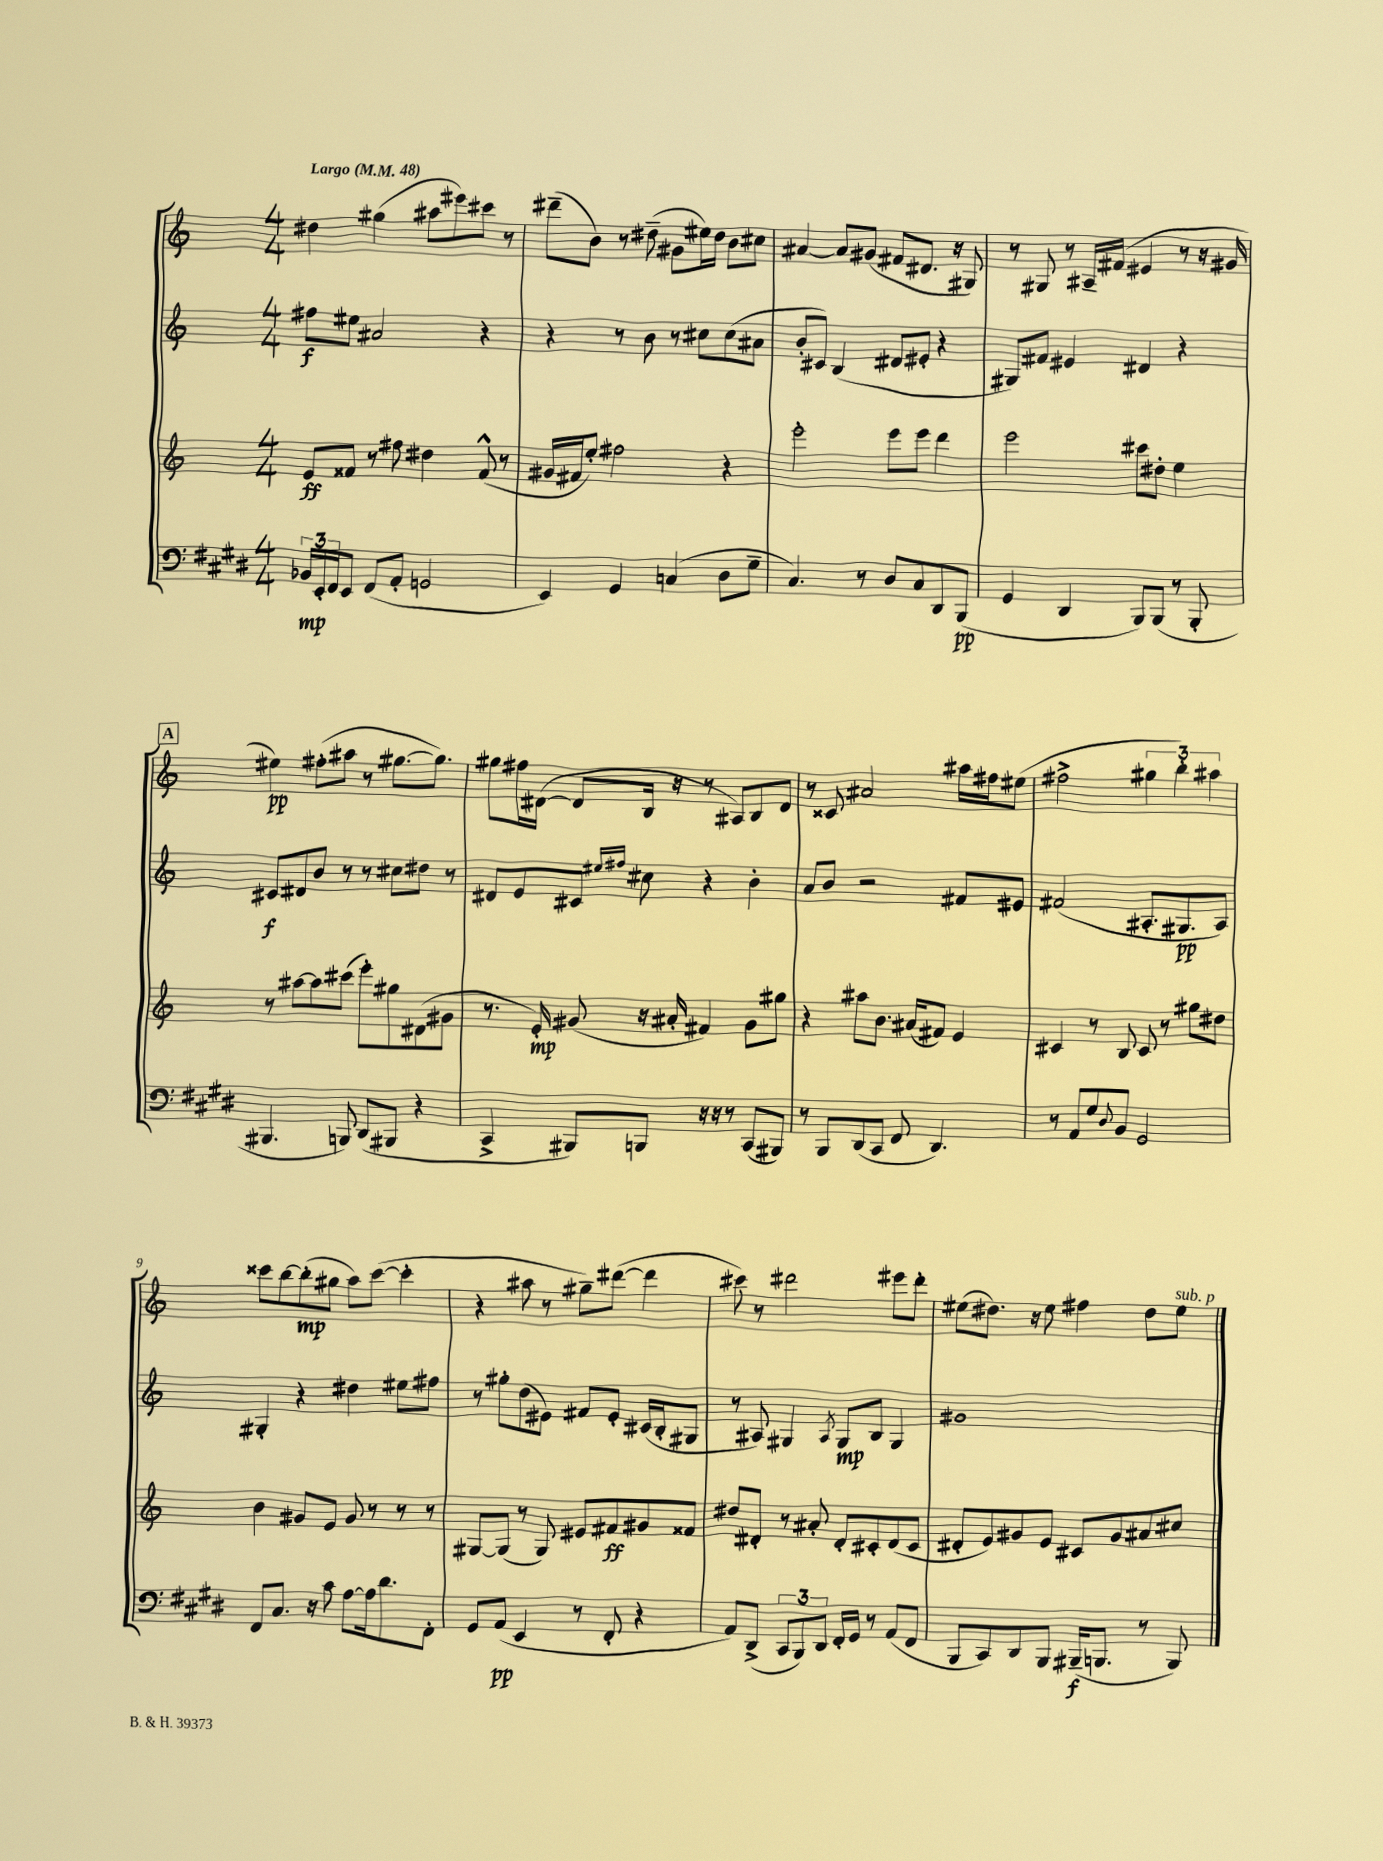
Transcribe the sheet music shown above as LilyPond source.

<<
\new StaffGroup <<
\new Staff = "s0" {
    \clef treble \key c \major \numericTimeSignature \time 4/4 \tempo "Largo" 4 = 48
    dis''4 gis''4( ais''8 eis'''8) cis'''8 r8 |
    dis'''8--( b'8) r8 dis''8--( gis'8 eis''16) dis''16 b'8 cis''8 |
    ais'4~ ais'8 gis'8( fis'8 dis'8. r16 gis8) |
    r8 gis8 r8 ais16-- fis'16( eis'4 r8 r16 gis'16 |
    \mark \markup { \box "A" } eis''4\pp) fis''8-.( ais''8 r8 gis''8.~ gis''8.) |
    gis''8 fis''16 dis'16~( dis'8 b16 r16 r8 ais8) b8 dis'8 |
    r8 cisis'8 ais'2 ais''16 fis''16 eis''8( |
    fis''2-> \tuplet 3/2 { gis''4 b''4-.) ais''4 } |
    cisis'''8 b''8~ b''8-.\mp( gis''8 a''8) cisis'''8~( cisis'''4-. |
    r4 ais''8 r8 gis''8--) dis'''8~( dis'''4 |
    cis'''8) r8 dis'''2 eis'''8 dis'''8-. |
    eis''8( dis''8.) r16 eis''8 fis''4 dis''8 eis''8^\markup { \italic "sub. p" } \bar "|." |
}
\new Staff = "s1" {
    \clef treble \key c \major \numericTimeSignature \time 4/4
    fis''8\f eis''8 ais'2 r4 |
    r4 r8 b'8 r8 cis''8 cis''8( ais'8 |
    b'8-. cis'8) b4( dis'8 eis'8-. r4 |
    gis8) fis'8 eis'4 dis'4 r4 |
    \mark \markup { \box "A" } cis'8\f dis'8 b'8 r8 r8 cis''8 dis''8 r8 |
    dis'8 e'8 cis'8 \grace { eis''16 fis''16 } cis''8 r4 b'4-. |
    a'8 b'8 r2 fis'8 eis'8 |
    fis'2( ais8.-. gis8.\pp ais8) |
    gis4-. r4 dis''4 eis''8 fis''8 |
    r8 gis''8-. d''8( eis'8) fis'8 eis'8-. cis'16( b16-. gis8 |
    r8 ais8) gis4 \acciaccatura { ais8 } gis8\mp b8 gis4 |
    gis'1 \bar "|." |
}
\new Staff = "s2" {
    \clef treble \key c \major \numericTimeSignature \time 4/4
    e'8\ff fisis'8 r8 fis''8 dis''4 fisis'8-^( r8 |
    gis'16 fis'16 e''8-.) fis''2 r4 |
    e'''2-. e'''8 e'''8 d'''4 |
    e'''2 cis'''8 dis''8-. e''4 |
    \mark \markup { \box "A" } r8 ais''8~ ais''8 cis'''8( e'''8-.) gis''8 dis'8( gis'8 |
    r8. e'16-.\mp) gis'8( r16 ais'16-. fis'4) gis'8 gis''8 |
    r4 ais''8 b'8. ais'16( fis'8) e'4 |
    cis'4 r8 b8 cis'8 r8 gis''8 dis''8 |
    b'4 gis'8 e'8 gis'8 r8 r8 r8 |
    gis8~ gis8( r8 gis8) eis'8 fis'8\ff gis'8 fisis'8 |
    dis''8 dis'8-. r8 ais'8-. dis'8-. cis'8-. dis'8( cis'8 |
    dis'8-. e'8) gis'8 e'8 cis'8 gis'8 ais'8 cis''8 \bar "|." |
}
\new Staff = "s3" {
    \clef bass \key e \major \numericTimeSignature \time 4/4
    \tuplet 3/2 { bes,16\mp e,16-. fis,16 } e,8 fis,8( a,8-. g,2 |
    e,4) gis,4 c4( dis8 gis8-- |
    cis4.) r8 dis8 cis8 dis,8 b,,8\pp( |
    gis,4 dis,4 b,,8) b,,8( r8 b,,8-. |
    \mark \markup { \box "A" } bis,,4. b,,8) dis,8( bis,,8 r4 |
    cis,4-> bis,,8) b,,8 r16 r16 r8 cis,8( bis,,8) |
    r8 b,,8 dis,8( cis,8 fis,8 dis,4.) |
    r8 a,8 gis8 \appoggiatura { dis8 } b,8 gis,2 |
    fis,8 cis8. r16 cis'8 a8~ a16 dis'8. fis,8-. |
    gis,8 a,8\pp( e,4 r8 fis,8-. r4 |
    a,8) dis,8->( \tuplet 3/2 { cis,8 b,,8) dis,8 } fis,16-. gis,16 r8 a,8( fis,8 |
    b,,8 cis,8) dis,8 b,,8 bis,,16--\f( b,,8. r8 b,,8) \bar "|." |
}
>>
>>
